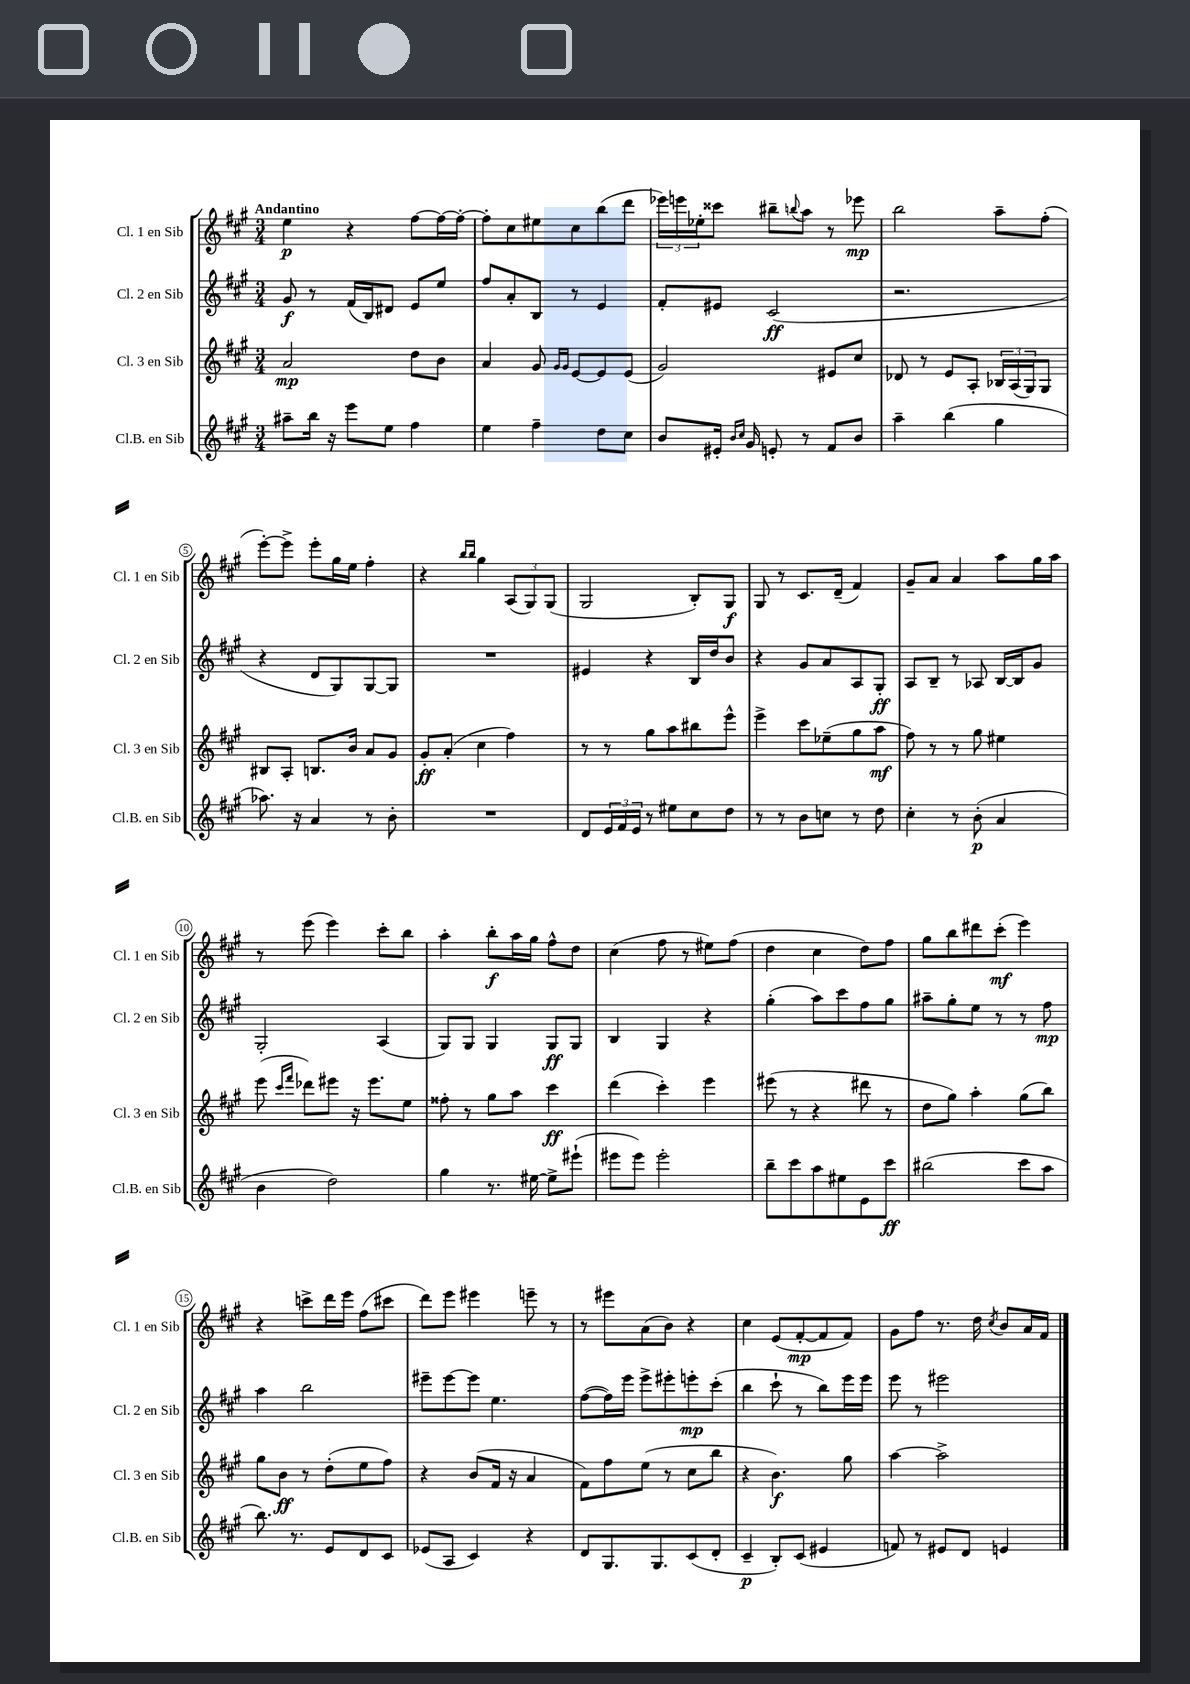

**kern	**kern	**kern	**kern
*staff4	*staff3	*staff2	*staff1
*clefG2	*clefG2	*clefG2	*clefG2
*k[f#c#g#]	*k[f#c#g#]	*k[f#c#g#]	*k[f#c#g#]
*M3/4	*M3/4	*M3/4	*M3/4
8aa#~	2a	8g#	4ee
16bb	.	8r	.
16r	.	.	.
8eee	.	(16f#	4r
.	.	16B)	.
8ee	.	8d#	.
4ff#	8dd	8e	[8ff#
.	8b	8ee	16ff#_
.	.	.	16ff#'_
=	=	=	=
4ee	4a	8ff#	8ff#']
.	.	8a'	8cc#
4ff#~	8g#	8B	8ee#
.	16qqg#	.	.
.	16qqg#	.	.
.	[8e	8r	8cc#
8dd	8e]	4e	(8bb
8cc#	(8e	.	8ddd
=	=	=	=
8b	2g#)	8f#'	24eee-)
.	.	.	24eee
.	.	.	24ee-'
16e#'	.	8e#	8ccc##
16qqb	.	.	.
16qqcc#	.	.	.
16g#	.	.	.
8e'	.	(2c#	8bb#~
.	.	.	8qqbb
8r	.	.	8aa
8f#	8e#	.	8r
8b	8cc#	.	8eee-
=	=	=	=
4aa~	8d-	2.r	2bb
.	8r	.	.
(4bb	8e	.	.
.	8A'	.	.
4gg#	24B-	.	8aa~
.	(24A	.	.
.	24G#)	.	.
.	8G#	.	(8ff#'
=	=	=	=
8.aa-)	8B#	4r	[8eee')
.	8A'	.	8eee^]
16r	.	.	.
4a	8.B	8d	8eee'
.	.	8G#)	16gg#
.	16b	.	16ee
8r	8a	[8G#	4ff#'
8b'	8g#	8G#]	.
=	=	=	=
2.r	8g#'	2.r	4r
.	(8a'	.	.
.	.	.	16qqbb
.	.	.	16qqbb
.	4cc#	.	4gg#
.	4ff#)	.	(12A
.	.	.	12G#)
.	.	.	(12G#
=	=	=	=
8d	8r	4e#	2G#
24e	8r	.	.
24f#	.	.	.
24e	.	.	.
8r	8gg#	4r	.
8ee#	8aa	.	.
8cc#	8bb#	16B	8B')
.	.	16dd	.
8dd	8eee^^	8b	8G#
=	=	=	=
8r	4eee^	4r	8G#
8r	.	.	8r
8b	8ccc#	8g#	8.c#
8cc	(8ee-~	8a	.
.	.	.	(16d~
8r	8gg#	8A	4f#)
8dd	8aa	8G#'	.
=	=	=	=
4cc#'	8ff#)	8A	8g#~
.	8r	8B~	8a
8r	8r	8r	4a
(8b'	8gg#	8A-	.
4a	4ee#	[16B	8aa
.	.	16B]	.
.	.	8g#	16gg#
.	.	.	16aa
=	=	=	=
4b	(8eee	2G#'	8r
.	16qqccc#	.	.
.	16qqfff#	.	.
.	8ddd-)	.	(8eee
2dd)	8eee#	.	4eee)
.	16r	.	.
.	8.eee#	.	.
.	.	(4A	8ccc#'
.	8ee	.	8bb
=	=	=	=
4gg#	8ff##'	8G#)	4aa'
.	8r	8G#	.
8.r	8gg#	4G#	8bb'
.	8aa	.	16aa
[16ee#	.	.	16gg#
8ee#^]	4ccc#	8G#	8ff#^^
(8eee#`	.	8G#	8dd
=	=	=	=
8eee#	(4ddd	4B	(4cc#
8eee#)	.	.	.
2eee#'	4ccc#')	4G#	8ff#
.	.	.	8r
.	4eee	4r	8ee#)
.	.	.	(8ff#
=	=	=	=
8bb~	(8eee#	(4gg#'	4dd
8ccc#	8r	.	.
8aa	4r	8aa)	4cc#
8ee#	.	8ccc#	.
8e	8ddd#	8ff#	8dd)
8ccc#	8r	8gg#	8ff#
=	=	=	=
(2bb#	8dd	8aa#~	8gg#
.	8gg#)	8gg#'	8bb
.	4aa'	8ee	8ddd#
.	.	8r	(8ccc#'
8ccc#	(8gg#	8r	4eee)
8aa	8bb)	8ff#	.
=	=	=	=
8.bb)	8gg#	4aa	4r
.	8b	.	.
8.r	.	.	.
.	8r	2bb	8ccc^
8e	(8dd'	.	16ddd
.	.	.	16eee
8d	8ee	.	(8ff#
8c#	8ff#)	.	8ccc#
=	=	=	=
(8e-	4r	8eee#~	8ddd)
8A	.	[8eee#	8eee
4c#)	(8b	8eee#]	4eee#
.	16f#	4.ee	.
.	16r	.	.
4r	4a	.	8eee~
.	.	.	8r
=	=	=	=
8d	8f#)	([8ff#	8r
8.G#	8ff#	16ff#])	8eee#
.	.	16eee	.
.	(8ee	8eee^	(8a
8.G#	.	.	.
.	8r	8eee#'	8b)
(8c#	8cc#	8eee'	4r
8d'	8bb	(8ccc#'	.
=	=	=	=
4c#~	4r	4bb	4cc#
8B')	4.b)	8ccc#`	(8e
(8c#	.	8r	[8f#'
4e#	.	8bb)	8f#]
.	8gg#	16eee	8f#)
.	.	16eee	.
=	=	=	=
8f)	[4aa	8eee	8g#
8r	.	8r	8ff#
8e#	2aa^]	2eee#	8.r
8d	.	.	.
.	.	.	16dd
.	.	.	8qcc#
4e	.	.	8b
.	.	.	16a
.	.	.	16f#
==	==	==	==
*-	*-	*-	*-
